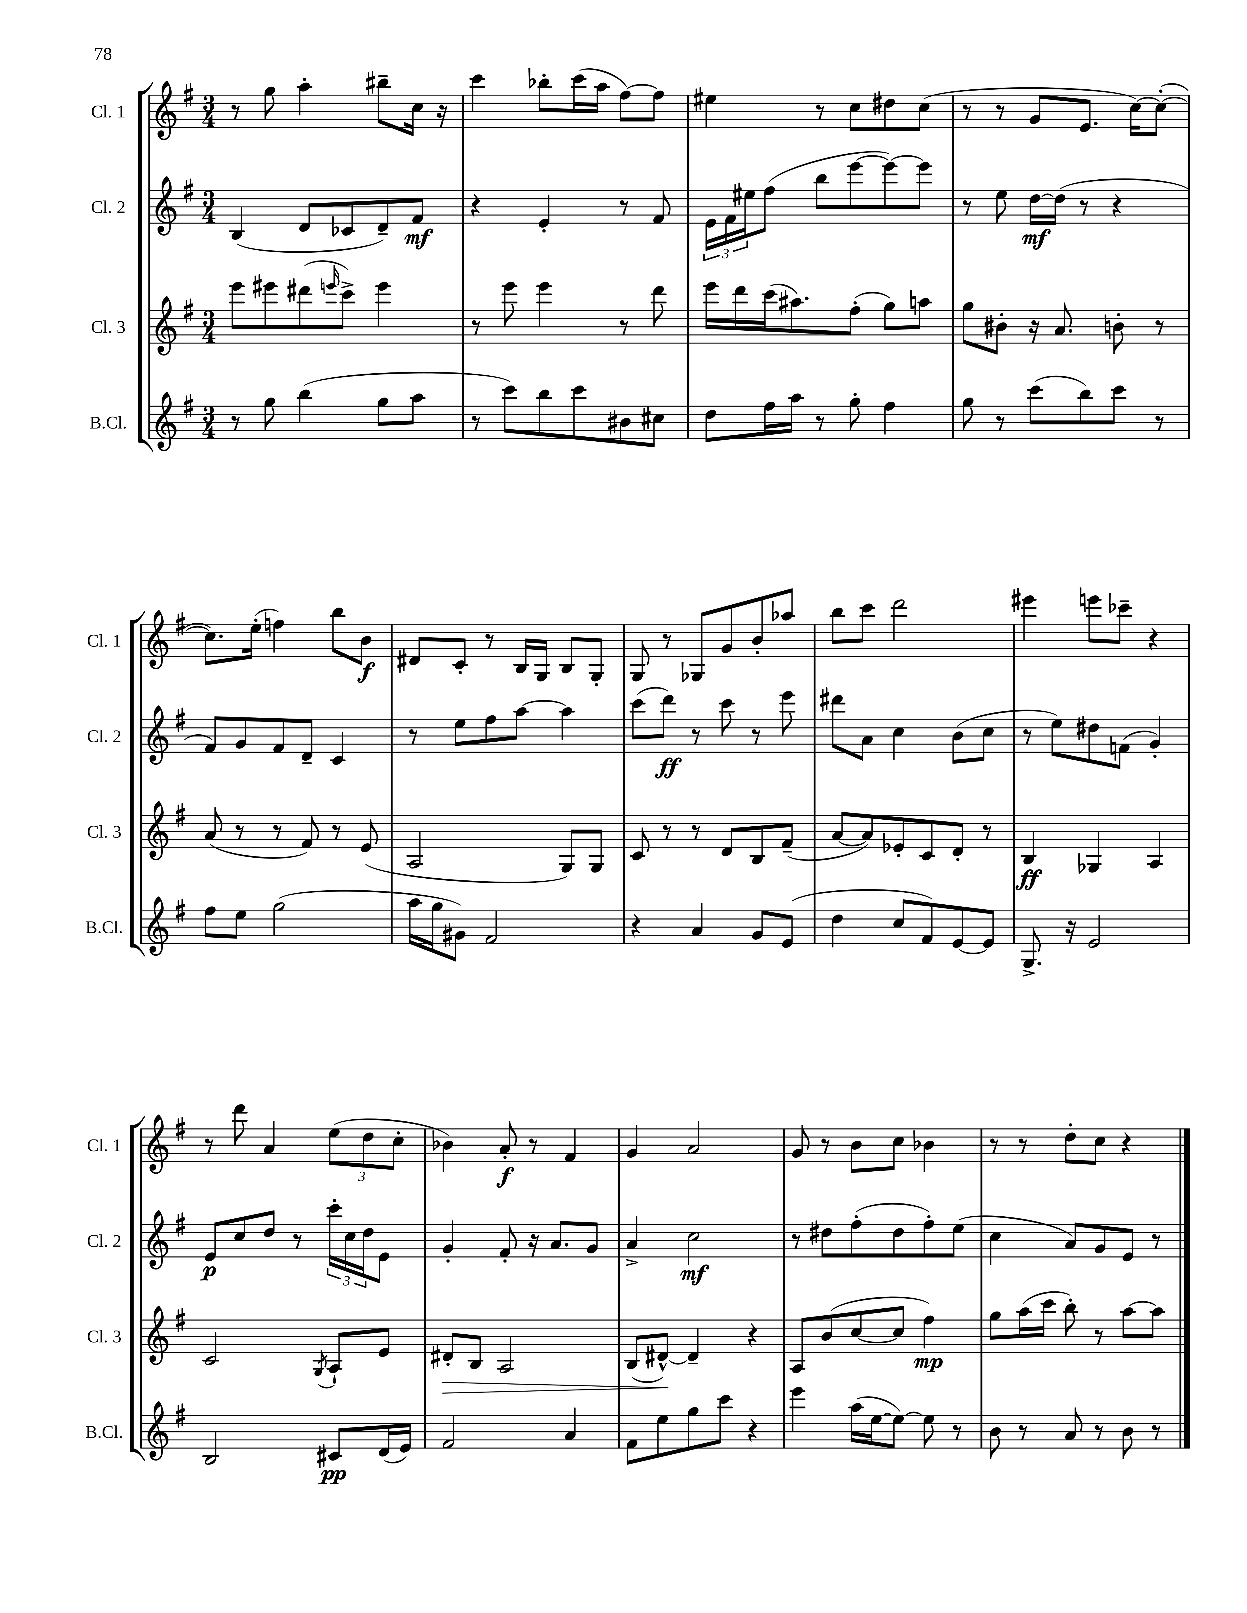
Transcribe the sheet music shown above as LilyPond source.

<<
\new StaffGroup <<
\new Staff = "s0" \with { instrumentName = "Cl. 1" shortInstrumentName = "Cl. 1" } {
    \clef treble \key g \major \numericTimeSignature \time 3/4
    r8 g''8 a''4-. bis''8-- c''16 r16 |
    c'''4 bes''8-. c'''16( a''16 fis''8~) fis''8 |
    eis''4 r8 c''8 dis''8 c''8( |
    r8 r8 g'8 e'8. c''16~) c''8~-.( |
    c''8.) e''16-.( f''4) b''8 b'8\f |
    dis'8 c'8-. r8 b16 g16 b8 g8-. |
    g8 r8 ges8 g'8 b'8-. aes''8 |
    b''8 c'''8 d'''2 |
    eis'''4 e'''8 ces'''8-- r4 |
    r8 d'''8 a'4 \tuplet 3/2 { e''8( d''8 c''8-. } |
    bes'4) a'8-.\f r8 fis'4 |
    g'4 a'2 |
    g'8 r8 b'8 c''8 bes'4 |
    r8 r8 d''8-. c''8 r4 \bar "|." |
}
\new Staff = "s1" \with { instrumentName = "Cl. 2" shortInstrumentName = "Cl. 2" } {
    \clef treble \key g \major \numericTimeSignature \time 3/4
    b4( d'8 ces'8 d'8--) fis'8\mf |
    r4 e'4-. r8 fis'8 |
    \tuplet 3/2 { e'16 fis'16 eis''16 } fis''8( b''8 e'''8~ e'''8~) e'''8 |
    r8 e''8 d''16~\mf d''16( r8 r4 |
    fis'8) g'8 fis'8 d'8-- c'4 |
    r8 e''8 fis''8 a''8~ a''4 |
    c'''8( d'''8\ff) r8 c'''8 r8 e'''8 |
    dis'''8 a'8 c''4 b'8( c''8 |
    r8 e''8) dis''8 f'8( g'4-.) |
    e'8\p c''8 d''8 r8 \tuplet 3/2 { c'''16-. c''16 d''16 } e'8 |
    g'4-. fis'8-. r16 a'8. g'8 |
    a'4-> c''2\mf |
    r8 dis''8 fis''8-.( dis''8 fis''8-.) e''8( |
    c''4 a'8) g'8 e'8 r8 \bar "|." |
}
\new Staff = "s2" \with { instrumentName = "Cl. 3" shortInstrumentName = "Cl. 3" } {
    \clef treble \key g \major \numericTimeSignature \time 3/4
    e'''8 eis'''8 dis'''8( \grace { e'''16 } c'''8->) e'''4 |
    r8 e'''8 e'''4 r8 d'''8 |
    e'''16 d'''16 c'''16( ais''8.) fis''8-.( g''8) a''8 |
    g''8 bis'8-. r16 a'8. b'8-. r8 |
    a'8( r8 r8 fis'8) r8 e'8( |
    a2 g8) g8 |
    c'8 r8 r8 d'8 b8 fis'8--( |
    a'8~ a'8) ees'8-. c'8 d'8-. r8 |
    b4\ff ges4 a4 |
    c'2 \acciaccatura { g8 } a8-! e'8 |
    dis'8-.\> b8 a2 |
    b8( dis'8~-^\!) dis'4-- r4 |
    a8 b'8( c''8~ c''8 fis''4\mp) |
    g''8 a''16( c'''16 b''8-.) r8 a''8~ a''8 \bar "|." |
}
\new Staff = "s3" \with { instrumentName = "B.Cl." shortInstrumentName = "B.Cl." } {
    \clef treble \key g \major \numericTimeSignature \time 3/4
    r8 g''8 b''4( g''8 a''8 |
    r8 c'''8) b''8 c'''8 bis'8 cis''8 |
    d''8 fis''16 a''16 r8 g''8-. fis''4 |
    g''8 r8 c'''8( b''8) c'''8 r8 |
    fis''8 e''8 g''2( |
    a''16 g''16 gis'8) fis'2 |
    r4 a'4 g'8 e'8( |
    d''4 c''8 fis'8) e'8~ e'8 |
    g8.-> r16 e'2 |
    b2 cis'8\pp d'16( e'16) |
    fis'2 a'4 |
    fis'8 e''8 g''8 c'''8 r4 |
    e'''4 a''16( e''16~ e''8~) e''8 r8 |
    b'8 r8 a'8 r8 b'8 r8 \bar "|." |
}
>>
>>
\layout { \context { \Score \remove "Bar_number_engraver" } }
